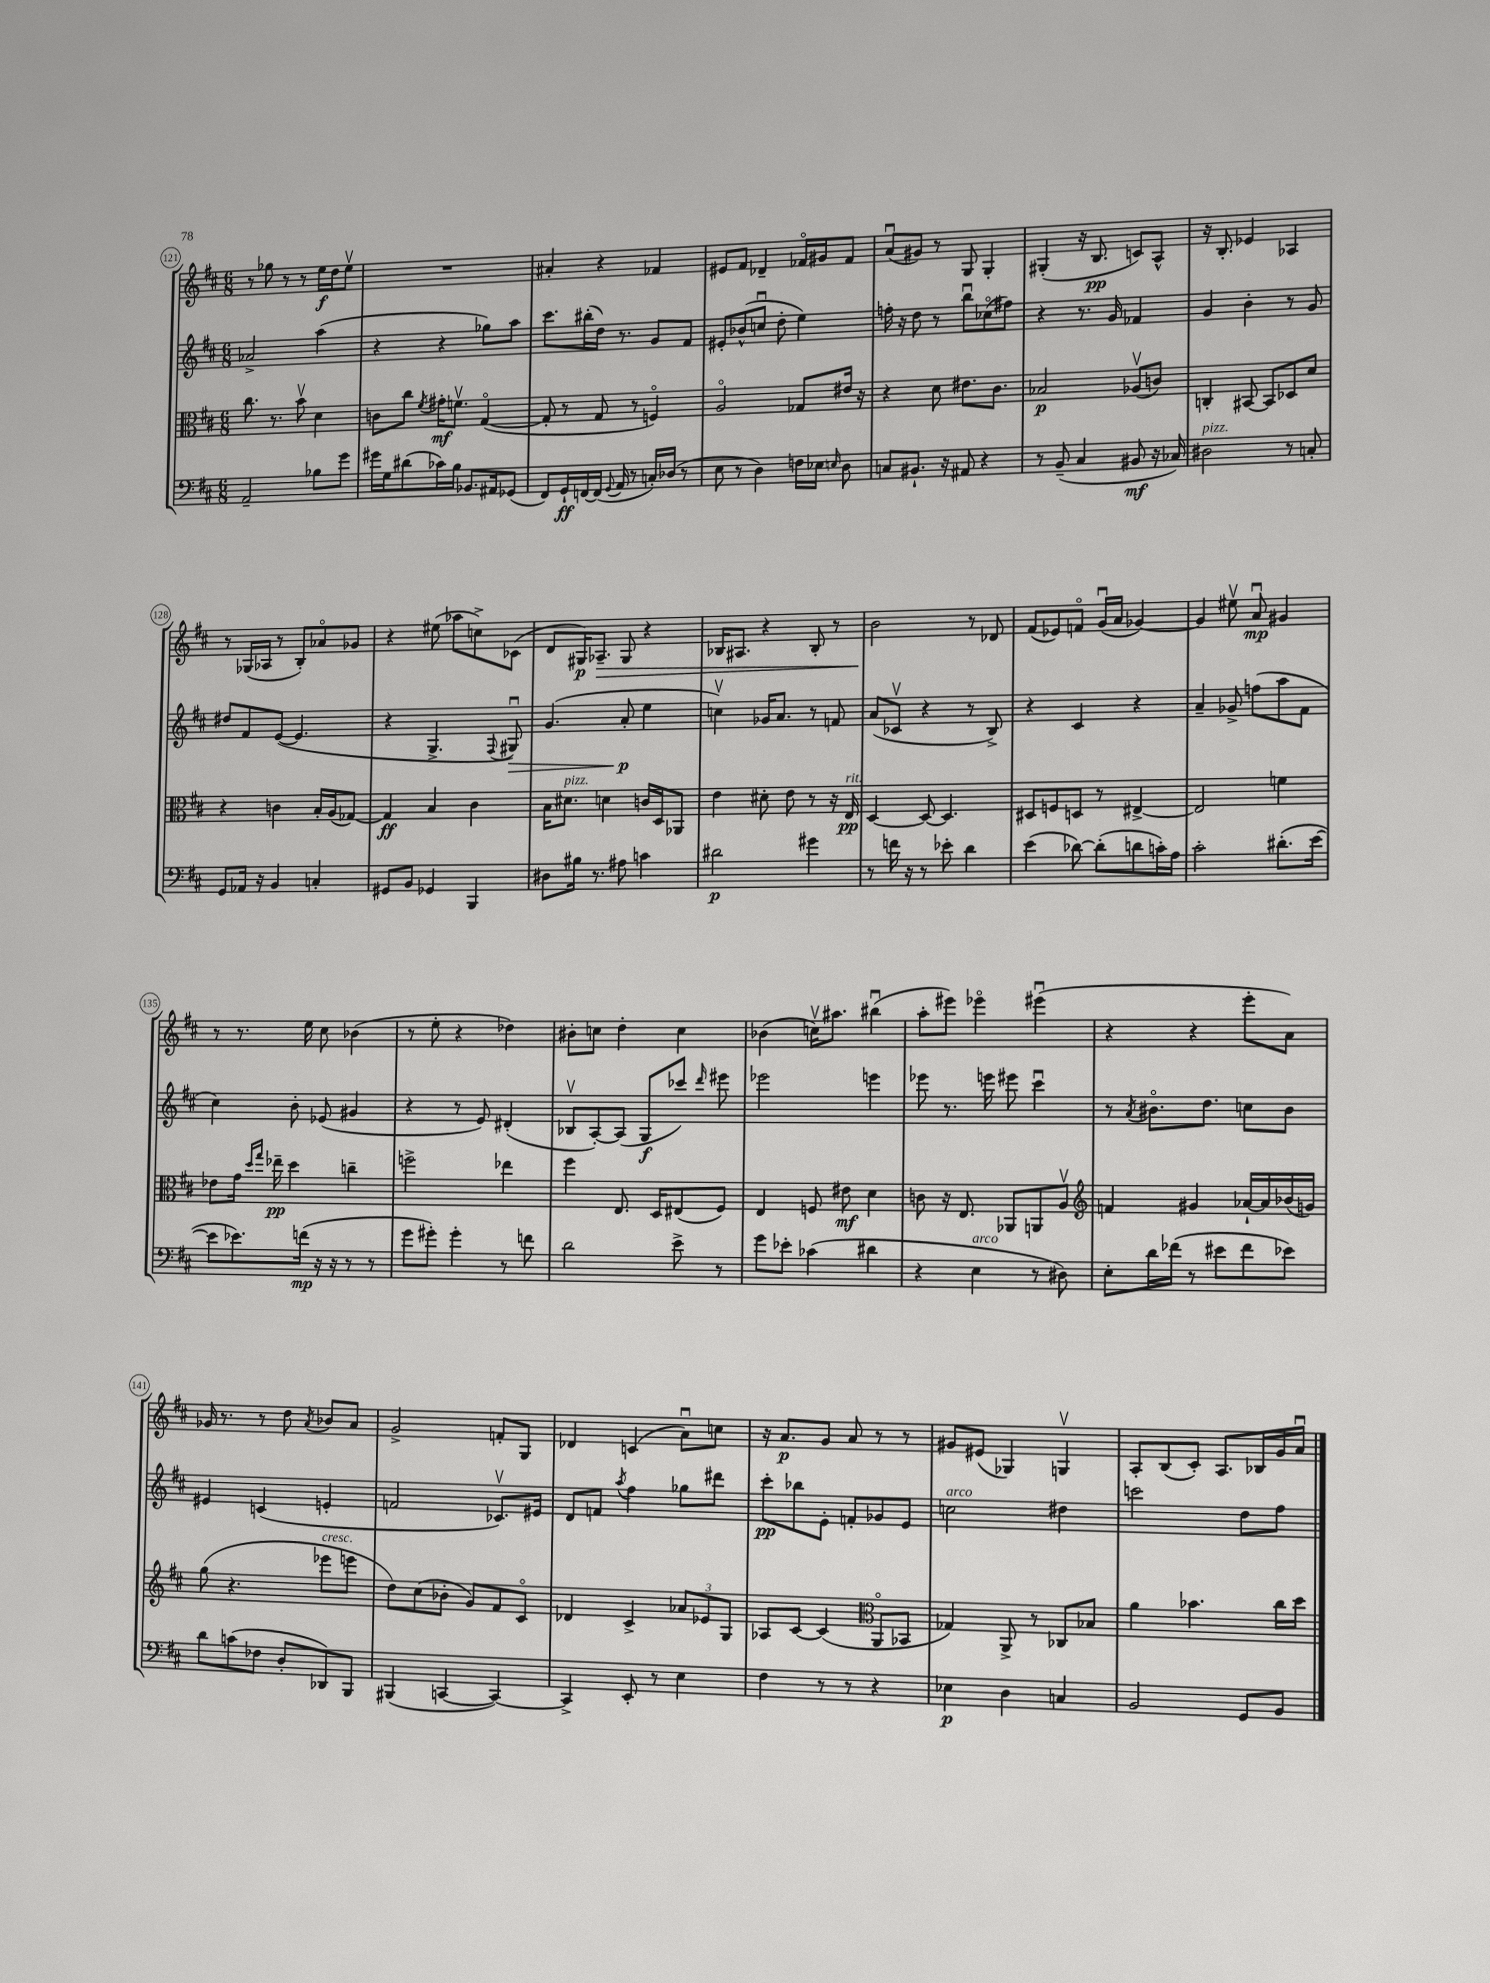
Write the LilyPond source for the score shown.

<<
\new StaffGroup <<
\new Staff = "s0" {
    \clef treble \key d \major \numericTimeSignature \time 6/8
    \autoBeamOff r8 ges''8 r8 r8 e''16[\f d''16 e''8]\upbow |
    R2. |
    ais'4-. r4 fes'4 |
    eis'8[ fis'8] des'4-- fes'16[\flageolet gis'16 fes'8] |
    a'8[\downbow( gis'8]) r8 g8 g4-. |
    gis4-.( r16 b8.\pp c'8[) a8]-^ |
    r16 b8.-. ees'4 aes4 |
    r8 ges16[( aes16] r8 b8[-.) aes'8\flageolet ges'8] |
    r4 eis''8( aes''8[ c''8->) ces'8]( |
    d'8[ gis16\p) aes8.]--\> gis8 r4 |
    bes16[ ais8.] r4 bes8-. r8 |
    b'2\! r8 des'8 |
    fis'8[( ees'8) f'8]\flageolet g'16[\downbow( a'16] ges'4~) |
    ges'4 eis''8\upbow a'8\downbow\mp gis'4 |
    r8 r8. e''16 cis''8 bes'4( |
    r8 e''8-. r4 des''4) |
    bis'8[-. c''8] d''4-. c''4 |
    bes'4( c''16[\upbow) ais''8.] bis''4\downbow( |
    a''8[-. eis'''8]) ees'''4\flageolet eis'''4\downbow( |
    r4 r4 e'''8[-. a'8]) |
    ges'16 r8. r8 d''8 \acciaccatura { a'8 } bes'8[ a'8] |
    g'2-> f'8[-. g8] |
    des'4 c'4( a'8[\downbow) c''8] |
    r16 a'8.[\p g'8] a'8 r8 r8 |
    gis'8[ eis'8]( ges4) g4\upbow |
    a8[-. b8( cis'8]-.) a8.[ bes16 g'16 a'16]\downbow \bar "|." |
}
\new Staff = "s1" {
    \clef treble \key d \major \numericTimeSignature \time 6/8
    \autoBeamOff aes'2-> a''4( |
    r4 r4 ges''8[) a''8] |
    cis'''8.[ bis''16-.( d''16]) r8. g'8[ fis'8] |
    eis'8[-. bes'8-^( c''8]\downbow d''8-. e''4) |
    f''16-. r16 d''8 r8 b''8[\downbow ces''8\flageolet( fis''8]) |
    r4 r8. g'16 fes'4 |
    g'4 b'4-. r8 g'8 |
    dis''8[ fis'8 e'8]~( e'4. |
    r4 g4.-> \appoggiatura { fis8 } gis8\downbow\>) |
    g'4.( a'8-.\p\! e''4 |
    c''4\upbow) ges'16[ a'8.] r8 f'8 |
    a'8[( ces'8]\upbow r4 r8 b8->) |
    r4 cis'4 r4 |
    a'4-- ges'8-> f''8[( a''8 fis'8] |
    cis''4) b'8-. ees'8( gis'4 |
    r4 r8 e'8) dis'4-.( |
    bes8[\upbow a8~-.) a8]( g8[\f ces'''8]) \grace { d'''16 } eis'''8 |
    ees'''2 e'''4 |
    ees'''8 r8. e'''16 eis'''8 cis'''4\downbow |
    r8 \acciaccatura { a'8 } bis'8.[\flageolet d''8.] c''8[ bis'8] |
    eis'4 c'4( e'4-. |
    f'2 ces'8.[\upbow) eis'16] |
    d'8[ f'8] \acciaccatura { a''8 } fis''4 ges''8[ dis'''8] |
    cis'''8[-.\pp bes''8 e'8]-. f'8[-. ges'8 e'8] |
    c''2^\markup { \italic "arco" } dis''4 |
    c'''2 d''8[ fis''8] \bar "|." |
}
\new Staff = "s2" {
    \clef alto \key d \major \numericTimeSignature \time 6/8
    \autoBeamOff cis''8. r8. b'8\upbow d'4 |
    c'8[ cis''8] \acciaccatura { fis'8 } gis'16[-.\mf f'8.]\upbow g4~\flageolet( |
    g8-. r8 g8 r8 f4\flageolet) |
    a2\flageolet ges8[ eis'16] r16 |
    r4 d'8 eis'8.[ cis'8.] |
    bes2\p aes8[\upbow( c'8]) |
    c4-. bis,8~ bis,8[ des8 d'8] |
    r4 c'4 b16[-. a16( ges8]~) |
    ges4\ff b4 cis'4 |
    b16[ dis'8.]^\markup { \italic "pizz." } d'4 c'16[ d16 aes,8] |
    e'4 dis'8-. e'8 r8 r16 e16\pp^\markup { \italic "rit." } |
    d4~ d8~ d4. |
    dis8[ f8 d8] r8 eis4~-> |
    eis2 f'4 |
    ees'8[ g'16] \grace { d''16[ g''16] } ees''16--\pp d''4 c''4-- |
    f''2-> ees''4 |
    fis''4 e8. d16[ eis8( fis8]) |
    e4 f8 eis'8\mf d'4 |
    c'8 r16 e8. aes,8[ a,8 a8]\upbow |
    \clef treble f'4 gis'4 aes'16[~-! aes'16 bes'16( g'16]) |
    g''8( r4. ees'''8[^\markup { \italic "cresc." } e'''8] |
    d''8[) cis''8( bes'8]-. g'8[) fis'8 cis'8]\flageolet |
    des'4 cis'4-> \tuplet 3/2 { aes'8[ ees'8 g8] } |
    aes8[ cis'8]~ cis'4( \clef alto a,8[\flageolet bes,8] |
    ges4) a,8-> r8 ces8[ bes8] |
    a'4 bes'4. cis''16[ d''16] \bar "|." |
}
\new Staff = "s3" {
    \clef bass \key d \major \numericTimeSignature \time 6/8
    \autoBeamOff a,2-- bes8[ g'8] |
    gis'16[ g16 dis'8( ces'16) b16] bes,8.[ ais,16 ges,8]( |
    fis,8[) g,16-!\ff f,16~ f,16]( \appoggiatura { g,8 } a,16 r8 c16[-.) des16]( r8 |
    e8 r8 d4) f16[ ees16] \grace { e16 } d8 |
    c8[ bis,8.]-! r16 ais,8 r4 |
    r8 b,8--( cis4 bis,8\mf r16 ces16) |
    dis2^\markup { \italic "pizz." } r8 c8-. |
    g,8[ aes,16] r16 b,4 c4-. |
    gis,8[ b,8] ges,4 b,,4 |
    dis8[ bis16] r8. ais8 c'4 |
    dis'2\p gis'4 |
    r8 f'16 r16 r8 ees'8-. d'4 |
    e'4( des'8~) des'8[-.( d'8 c'16-.) a16] |
    cis'2-. dis'8.[-.( e'16]~ |
    e'8[ ees'8.) f'16]\mp( r16 r16 r8 r8 |
    g'8[ gis'8]-.) gis'4-. r8 f'8 |
    d'2 e'8-> r8 |
    g'8[ ees'8]-. ces'4( dis'4 |
    r4 e4^\markup { \italic "arco" } r8 dis8) |
    e8[-. d'16 fes'16]( r8 eis'8[ fes'8 ees'8]) |
    d'8[ c'8( fes8] d8[-. des,8) b,,8] |
    bis,,4( c,4~ c,4~) |
    c,4-> e,8-. r8 e4 |
    fis4 r8 r8 r4 |
    ees4\p d4 c4 |
    b,2 g,8[ b,8] \bar "|." |
}
>>
>>
\layout { \context { \Score currentBarNumber = #121 \override BarNumber.stencil = #(make-stencil-circler 0.1 0.3 ly:text-interface::print) } }
